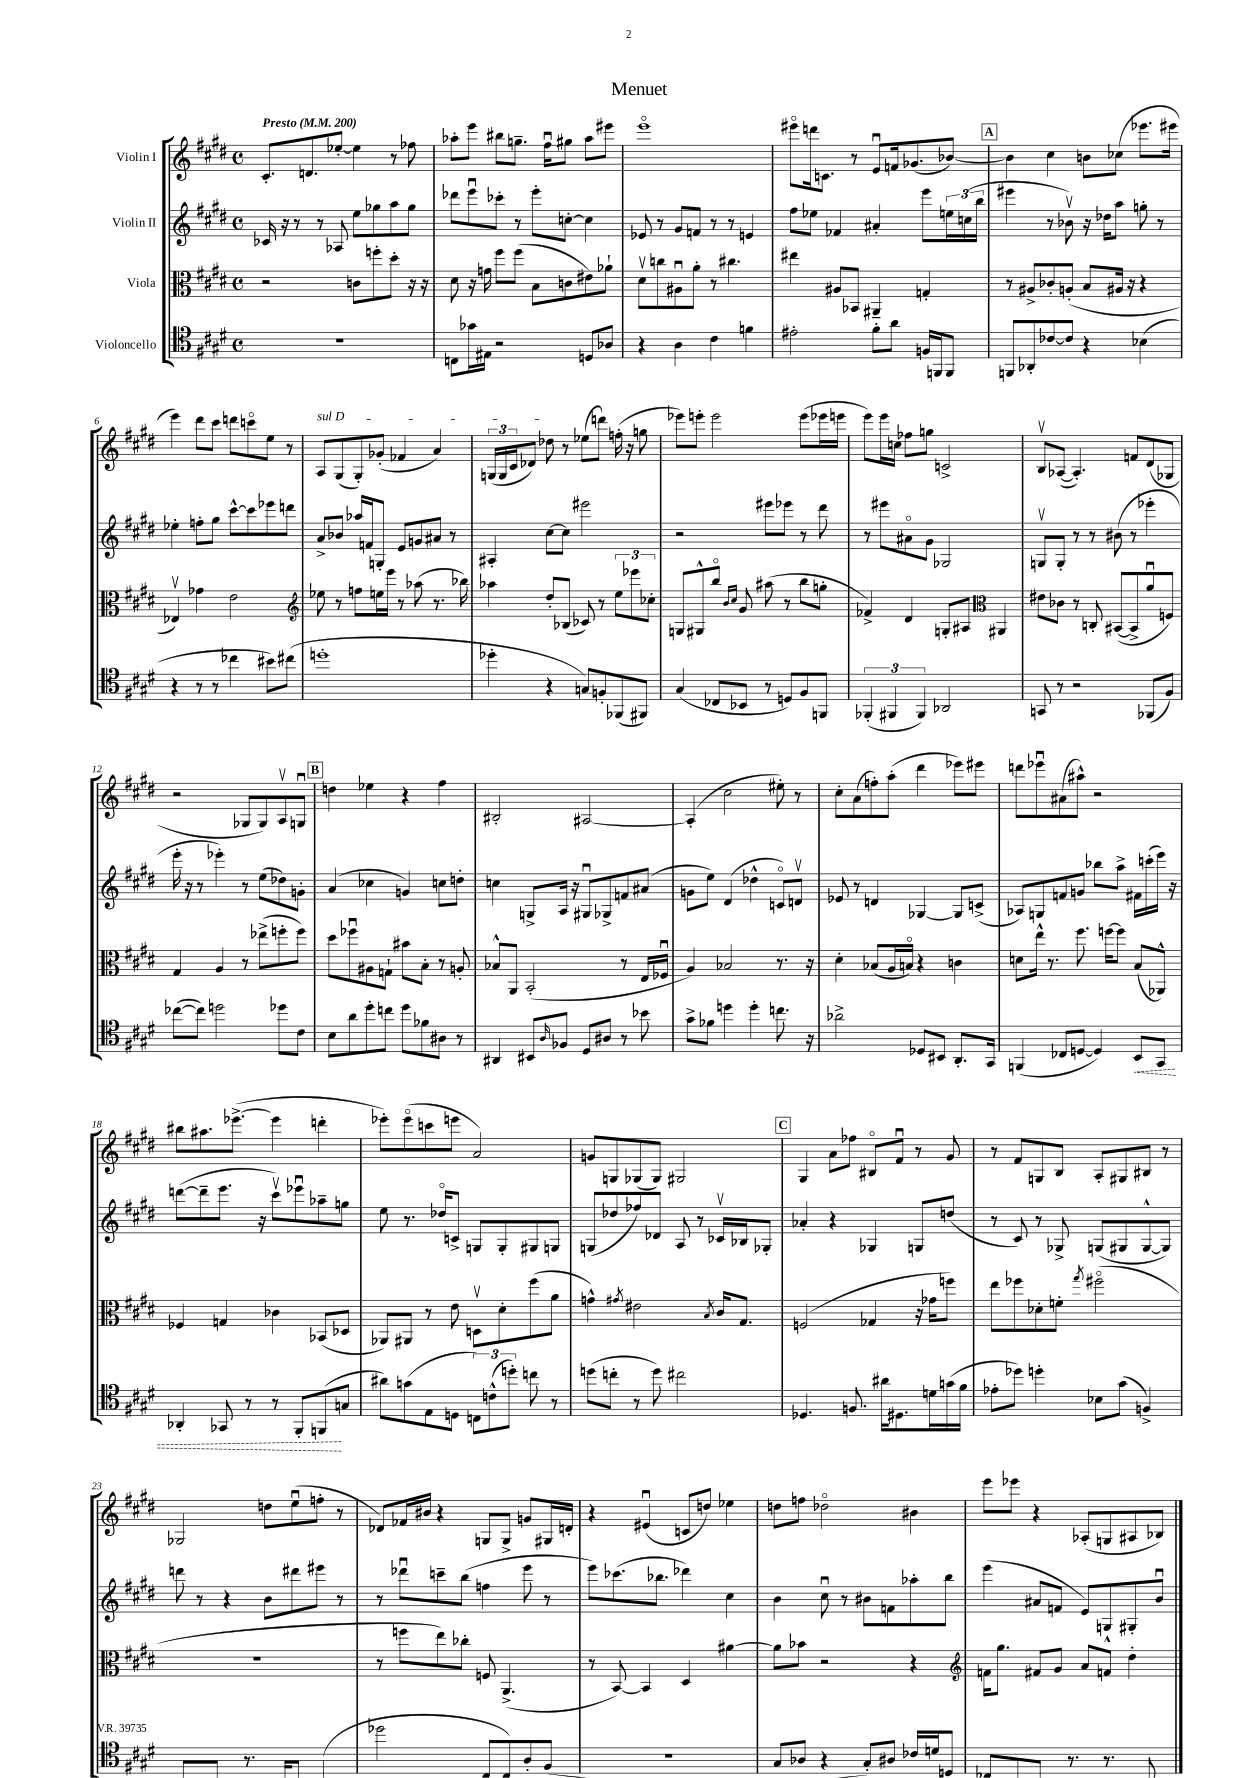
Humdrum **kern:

**kern	**dynam	**kern	**kern	**kern
*part4	*part4	*part3	*part2	*part1
*staff4	*staff4	*staff3	*staff2	*staff1
*I"Violoncello	*	*I"Viola	*I"Violin II	*I"Violin I
*clefC4	*	*clefC3	*clefG2	*clefG2
*k[f#c#g#d#]	*	*k[f#c#g#d#]	*k[f#c#g#d#]	*k[f#c#g#d#]
*M4/4	*	*M4/4	*M4/4	*M4/4
*met(c)	*	*met(c)	*met(c)	*met(c)
*MM200	*	*MM200	*MM200	*MM200
=1	=1	=1	=1	=1
!	!	!	!	!LO:TX:a:B:t=Presto
1r	.	2r	16c-X/	8.c#'/L
.	.	.	16r	.
.	.	.	8r	.
.	.	.	.	8.dn/
.	.	.	8r	.
.	.	.	8A-X/	[8ee-X'/J
.	.	8cn\L	8ee\L	4ee-\]
.	.	8ffn'\	8gg-X\	.
.	.	8dd#'\J	8aa\	8r
.	.	16r	8gg-\J	8ff-X\
.	.	16r	.	.
=2	=2	=2	=2	=2
8Cn\L	.	8d#\	8ddd-X\L	8aa-X'\L
16g-X\L	.	16r	8eeeu\	8eee\J
16E#X\JJ	.	16gn\	.	.
2r	.	8ff#\L	8ccc-X'\J	8bb#X\L
.	.	(8ff#\J	8r	8.ggn~\J
.	.	8B\L	8eee'\L	.
.	.	.	.	16ff#u\KL
.	.	8cn\	[8ccn'\J	8gg#X\J
8Dn/L	.	8e#X\)	4cc\]	8aa-\L
8A-X/J	.	8a-X`\J	.	8eee#X\J
=3	=3	=3	=3	=3
4r	.	8d#v\L	8e-X/	1eee
.	.	8ccn\	8r	.
4A\	.	8A#Xu\	8g#/L	.
.	.	8a'\J	8fn/J	.
4c#\	.	8r	8r	.
.	.	4.cc#X\	8r	.
4fn\	.	.	4en/	.
=4	=4	=4	=4	=4
2e#X'\	.	4ee#X\	8ff#\L	8eee#X\L
.	.	.	8ee-X\J	16dddn\k
.	.	.	.	8.cn\J
.	.	8A#X/L	4f-X/	.
.	.	8BB-X/J	.	8r
8f#'\L	.	4AA#X~/	4a#X'/	8eu/L
8a\J	.	.	.	16fn/k
.	.	.	.	(8.g-X/
16Fn/LL	.	4Gn'/	8eee\L	.
16FFn/J	.	.	.	.
8FF/J	.	.	24een\L	[8b-X/J)
.	.	.	(24ccn\	.
.	.	.	24bb\JJ	.
!!LO:REH:place=s1:t=A
=5	=5	=5	=5	=5
8FFn/L	.	8r	4eee#X\	4b-\]
8AA-X'/	.	8A#X^/L	.	.
[8c-X/	.	8c-X'/	8r	4cc#\
8c-/J]	.	(8An'/J	8b-Xv\)	.
4r	.	8B/L	16r	8bn\L
.	.	.	16dd-X\KL	.
.	.	16A#X/Jk	8aa\J	(8cc-X\J
.	.	16r	.	.
(4B-X\	.	4r	8ggn'\	8.eee-X\L
.	.	.	8r	.
.	.	.	.	16eee#X\Jk
!!LO:LB:g=z
=6	=6	=6	=6	=6
4r	.	4E-Xv/)	4ee-X'\	4eee\)
8r	.	4g-X\	8ffn'\L	8ddd#\L
8r	.	.	8gg#\J	8ccc#\J
4cc-X\	.	2e\	[8ccc#^^\L	8dddn\L
.	.	.	8ccc#\]	8cccn\
8b#X\L)	.	.	8eee-X\	8ee\J
(8cc#X\J	.	.	8dddn\J	8r
=7	=7	=7	=7	=7
*	*	*clefG2	*	*
!	!	!	!	!LO:TX:a:i:t=sul D
1ddn'	.	8ee-X\	8a^/L	8A/L
.	.	8r	8b-X/J	(8G#/
.	.	8ffn\L	16aa-X/LL	8G#'/)
.	.	.	16fn/J	.
.	.	16een\L	8Gn'/J	(8g-X'/J
.	.	16eee\JJ	.	.
.	.	8r	8e/L	4f-X/
.	.	(8aa-X\	8gn/	.
.	.	8.r	8a#X/J	4a/)
.	.	.	8r	.
.	.	16bb-X\)	.	.
=8	=8	=8	=8	=8
4dd-X'\	.	4aa-X\	4A#X'/	(24Gn/LL
.	.	.	.	24G/
.	.	.	.	24c#/J
.	.	.	.	8d-X/J)
4r	.	8dd#'/L	[8cc#\L	8dd-X\
.	.	(8B-X/J	8cc#\J]	8r
8Gn/L)	.	8c-X/)	2eee#X\	(8ee-X\L
8Fn'/	.	8r	.	8dddn\J)
(8FF-X/	.	12ee\L	.	(16ffn'\
.	.	.	.	16r
.	.	12eee-X\	.	.
8FF#X/J)	.	.	.	8ggn\
.	.	12cc-X'\J	.	.
=9	=9	=9	=9	=9
(4G#/	.	8Gn/L	2r	8eee-X\L)
.	.	8G#X^^/	.	8eeen'\J
8C-X/L	.	8bb/J	.	2eee\
.	.	16qqb/LL	.	.
.	.	16qqcc#/JJ	.	.
8BB-X/J	.	8g#/	.	.
8r	.	(8aa#X\	8eee#X\L	.
8Dn/L)	.	8r	8eee-X\J	.
8F#/	.	8bb\L	8r	(8eee\L
8FFn/J	.	8ggn'\J	8ddd#\	16eee-X\L
.	.	.	.	16eeen\JJ
=10	=10	=10	=10	=10
(6FF-X'/	.	4f-X^/)	8r	8eee\L)
.	.	.	8eee#X\L	16eee\L
6FF#X/	.	.	.	.
.	.	.	.	16ccn\JJ
.	.	4d#/	8a#X\	8ff-X\L
6FF#/)	.	.	.	.
.	.	.	8g#\J	8ggn\J
2AA-X/	.	8Gn'/L	2G-X/	2cn^/
.	.	8A#X/J	.	.
*	*	*clefC3	*	*
.	.	4AA#X/	.	.
=11	=11	=11	=11	=11
8GGn/	.	8e#X\L	8Gnv/L	8Bv/L
8r	.	8c-X\J	8G'/J	([8A-X/J
2r	.	8r	8r	4.A-'/])
.	.	8Cn'/	8r	.
.	.	([8BB#X/L	(8b#X\	.
.	.	8BB#^/]	8r	8fn/L
(8FF-X/L	.	8au/	4eee-X'\	(8d#/
8F#/J)	.	8Fn/J)	.	8G-X/J
!!LO:LB:g=z
=12	=12	=12	=12	=12
([8cc-X\L	.	4G#/	16eee'\	2r
.	.	.	16r	.
8cc-\J])	.	.	8r	.
2ddn\	.	4A/	4eee-X'\)	.
.	.	8r	8r	8G-X/L
.	.	(8ee-X^\L	(8ee\L	8G-/)
8dd-X\L	.	8ffn'\	8dd-X\)	8Av/
8c#\J	.	8ff\J)	8gn'\J	8Gnu/J
!!LO:REH:place=s1:t=B
=13	=13	=13	=13	=13
8B\L	.	8dd#\L	(4a/	4ddn\
8a\	.	8ff-Xu\	.	.
8dd#'\	.	8A#X\	4cc-X\	4ee-X\
8ccn\J	.	8Gn`\J	.	.
8dd#\L	.	8b#X\L	4gn/)	4r
8f-X\	.	8B'\J	.	.
8A#X\J	.	8r	8ccn\L	4ff#\
8r	.	8An'/	8ddn'\J	.
=14	=14	=14	=14	=14
4AA#X/	.	8B-X^^/L	4ccn\	2B#X'/
.	.	8AA/J	.	.
8BB#X/L	.	(2BB'/	8Gn^/L	.
16qqA/	.	.	.	.
8F-X/J	.	.	16A/Jk	.
.	.	.	16r	.
8D#/L	.	.	8G#Xu/L	[2A#X/
8A#X/J	.	.	8G-X^/	.
8r	.	8r	8fn/	.
8b-X\	.	16E/LL	(8a#X/J	.
.	.	16F-Xu/JJ	.	.
=15	=15	=15	=15	=15
8g#^\L	.	4A/)	8gn\L	(4A#'/]
8f-X\J	.	.	8ee\J)	.
4ddn\	.	2B-X/	(4d#/	2cc#\
4dd'\	.	.	4dd-X^^\	.
8.ccn\	.	8.r	8cn/L)	8ee#X'\)
.	.	.	8dnv/J	8r
16r	.	16r	.	.
=16	=16	=16	=16	=16
2a-X^\	.	4d#'\	8e-X/	8cc#'\L
.	.	.	8r	(8a\
.	.	(8B-X/L	4dn/	8ffn'\)
.	.	16A/L	.	(8aa'\J
.	.	16Bn/JJ)	.	.
8D-X/L	.	4r	[4G-X/	4ddd#\
8BB#X/J	.	.	.	.
8.AA'/L	.	4cn\	8G-/L]	8eee-X\L)
.	.	.	(8cn^/J	8eee#X\J
16GG#/Jk	.	.	.	.
=17	=17	=17	=17	=17
(4FFn/	.	8dn\L	8A-X/L)	8dddn\L
.	.	16ee^^\Jk	8Gn/	8eee-Xu\
.	.	8.r	.	.
8C-X/L	.	.	8fn/	(8a#X\
[8Dn/J	.	8.ff#\	8gn/J	8aa#X^^\J)
4D/])	.	.	8bb-X\L	2r
.	.	[16ffn\KL	.	.
.	.	8ff\J]	8aa^\J	.
!	!LO:HP:b	!	!	!
8BB/L	<	(8B/L	16f#X\LL	.
.	.	.	(16cccn'\	.
8GG#/J	.	8AA-X^^/J)	16eee\JJ)	.
.	.	.	16r	.
!!LO:LB:g=z
=18	=18	=18	=18	=18
4AA-X'/	.	4F-X/	([8dddn\L	8bb#X\L
.	.	.	8ddd~\]	8.aa#X\
8GG-X/	.	4Gn/	8.eee\J	.
.	.	.	.	([8.eee-X^\J
8r	.	.	.	.
.	.	.	16r	.
8r	.	4c-X\	8ccc#v\L)	4eee-\]
8FF#'/L	.	.	8eee-Xu\	.
(8FFn/	.	(8BB-X/L	8aa-X~\	4dddn'\
8Gn/J	[	8D-X/J	8ggn\J	.
=19	=19	=19	=19	=19
8a#X\L)	.	8AA-X/L)	8ee\	8eee-X'\L)
(8gn\	.	8AA#X/J	8.r	(8eee-\
8E\	.	8r	.	8cccn\
.	.	.	16dd-X/KL	.
8Dn\J	.	8e\	8cn^/J	8eeen\J
12Cn\L)	.	8Dnv\L	8Gn/L	2a/)
(12cn^^\	.	.	.	.
.	.	8d#'\	8G'/	.
12ddn'\J)	.	.	.	.
8ccn\	.	(8ff#\	8G#X/	.
8r	.	8a\J	8Gn/J	.
=20	=20	=20	=20	=20
(8ddn\L	.	4gn^^\)	(8Gn/L	8gn/L
8ccn'\J	.	.	8dd-X/	8Gn/
.	.	8qg#X/	.	.
8r	.	2e#X\	8ff-X/)	(8G-X/
8dd\)	.	.	8d-X/J	8G-/J)
2cc#X\	.	.	8A/	2G#X/
.	.	.	8r	.
.	.	8qB/	.	.
.	.	16c#/KL	16c-Xv/LL	.
.	.	8.G#/J	16B-X/J	.
.	.	.	8G-X'/J	.
!!LO:REH:place=s1:t=C
=21	=21	=21	=21	=21
4.D-X/	.	(2Fn/	4a-X'/	4G#/
.	.	.	4r	8a\L
8.Fn/	.	.	.	8ff-X\J
.	.	4G-X/	4G-X/	8B#X/L
16a#X\KL	.	.	.	.
8.D#X\	.	.	.	8f#u/J
.	.	16r	8Gn/L	8r
16dn\L	.	16g-X\KL	.	.
(16gn\	.	8ffn\J)	(8ddn/J	8g#/
16f#\JJ	.	.	.	.
=22	=22	=22	=22	=22
8e-X'\L	.	8ee\L	8r	8r
8dd-X\J)	.	8ff-X\	8c#/)	8f#/L
4ddn'\	.	8d-X'\	8r	8Gn/
.	.	8fn'\J	8G-X^/	8B/J
.	.	8qgg#/	.	.
8B-X\L	.	(2ff#X\	(8Gn/L	8A'/L
(8g#\J	.	.	8G#X/	8G#X/
4Fn^/)	.	.	[8G#^^/	8B#X/J
.	.	.	8G#/J])	8r
!!LO:LB:g=z
=23	=23	=23	=23	=23
8.FFn/L	.	1r	8dddn\	2G-X/
.	.	.	8r	.
8.FF~/J	.	.	.	.
.	.	.	4r	.
8.r	.	.	.	.
.	.	.	8b\L	8ddn\L
[16FF/KL	.	.	.	.
8FF'/J_	.	.	8ddd#X\	(8eeu\
(4FF/]	.	.	8eee#X\J	8ffn'\J
.	.	.	8r	8r
=24	=24	=24	=24	=24
2dd-X\	.	8r	8r	8d-X/L)
.	.	8ffn\L	8ddd-Xu\L	16f-X/L
.	.	.	.	16b#X/JJ
.	.	8ee\)	8cccn~\	4r
.	.	8cc-X'\J	(8bb\J	.
[8C#/L	.	8Fn/	4ffn\	8Gn/L
8C#/])	.	(4.AA^/	.	8G^/J
8A'/	.	.	8eee\	8gn/L
(8F#/J	.	.	8r	16G#X/L
.	.	.	.	16dn'/JJ
=25	=25	=25	=25	=25
1r	.	8r	8eee\L)	4r
.	.	[8BB/)	(8.ccc-X\	.
.	.	4BB/]	.	(4e#Xu/
.	.	.	8.bb-X\J	.
.	.	4D#/	4ddd-X\)	8cn/L
.	.	.	.	8ddn/J)
.	.	[4a#X\	4cc#\	4ee-X\
=26	=26	=26	=26	=26
8G#/L	.	8a#\L]	4b\	8ddn\L
8A-X/J	.	8b-X\J	.	8ffn\J
4r	.	2r	8cc#u\	2dd-X\
.	.	.	8r	.
8G#'/L)	.	.	8b#X\L	.
8A#X/J	.	.	8fn\	.
16c-X/LL	.	4r	8aa-X'\	4b#X\
16dn/J	.	.	.	.
(8Dn/J	.	.	8bb\J	.
=27	=27	=27	=27	=27
*	*	*clefG2	*	*
8C-X'/L)	.	16fn\KL	(4eee\	8eee\L
.	.	8.gg#\J	.	.
8FF#'/	.	.	.	8eee-X\J
8.FFn/J	.	8f#X/L	8a#X/L	4r
.	.	8g#/J	8fn/J	.
8.r	.	.	.	.
.	.	8a/L	8e/L)	(8A-X'/L
8.r	.	8fn^^/J	8Gn/	8Gn/
.	.	4dd#'\	8G#X'/	8A#X/
8.FF#X/	.	.	.	.
.	.	.	8bu/J	8B-X/J)
==	==	==	==	==
*-	*-	*-	*-	*-
